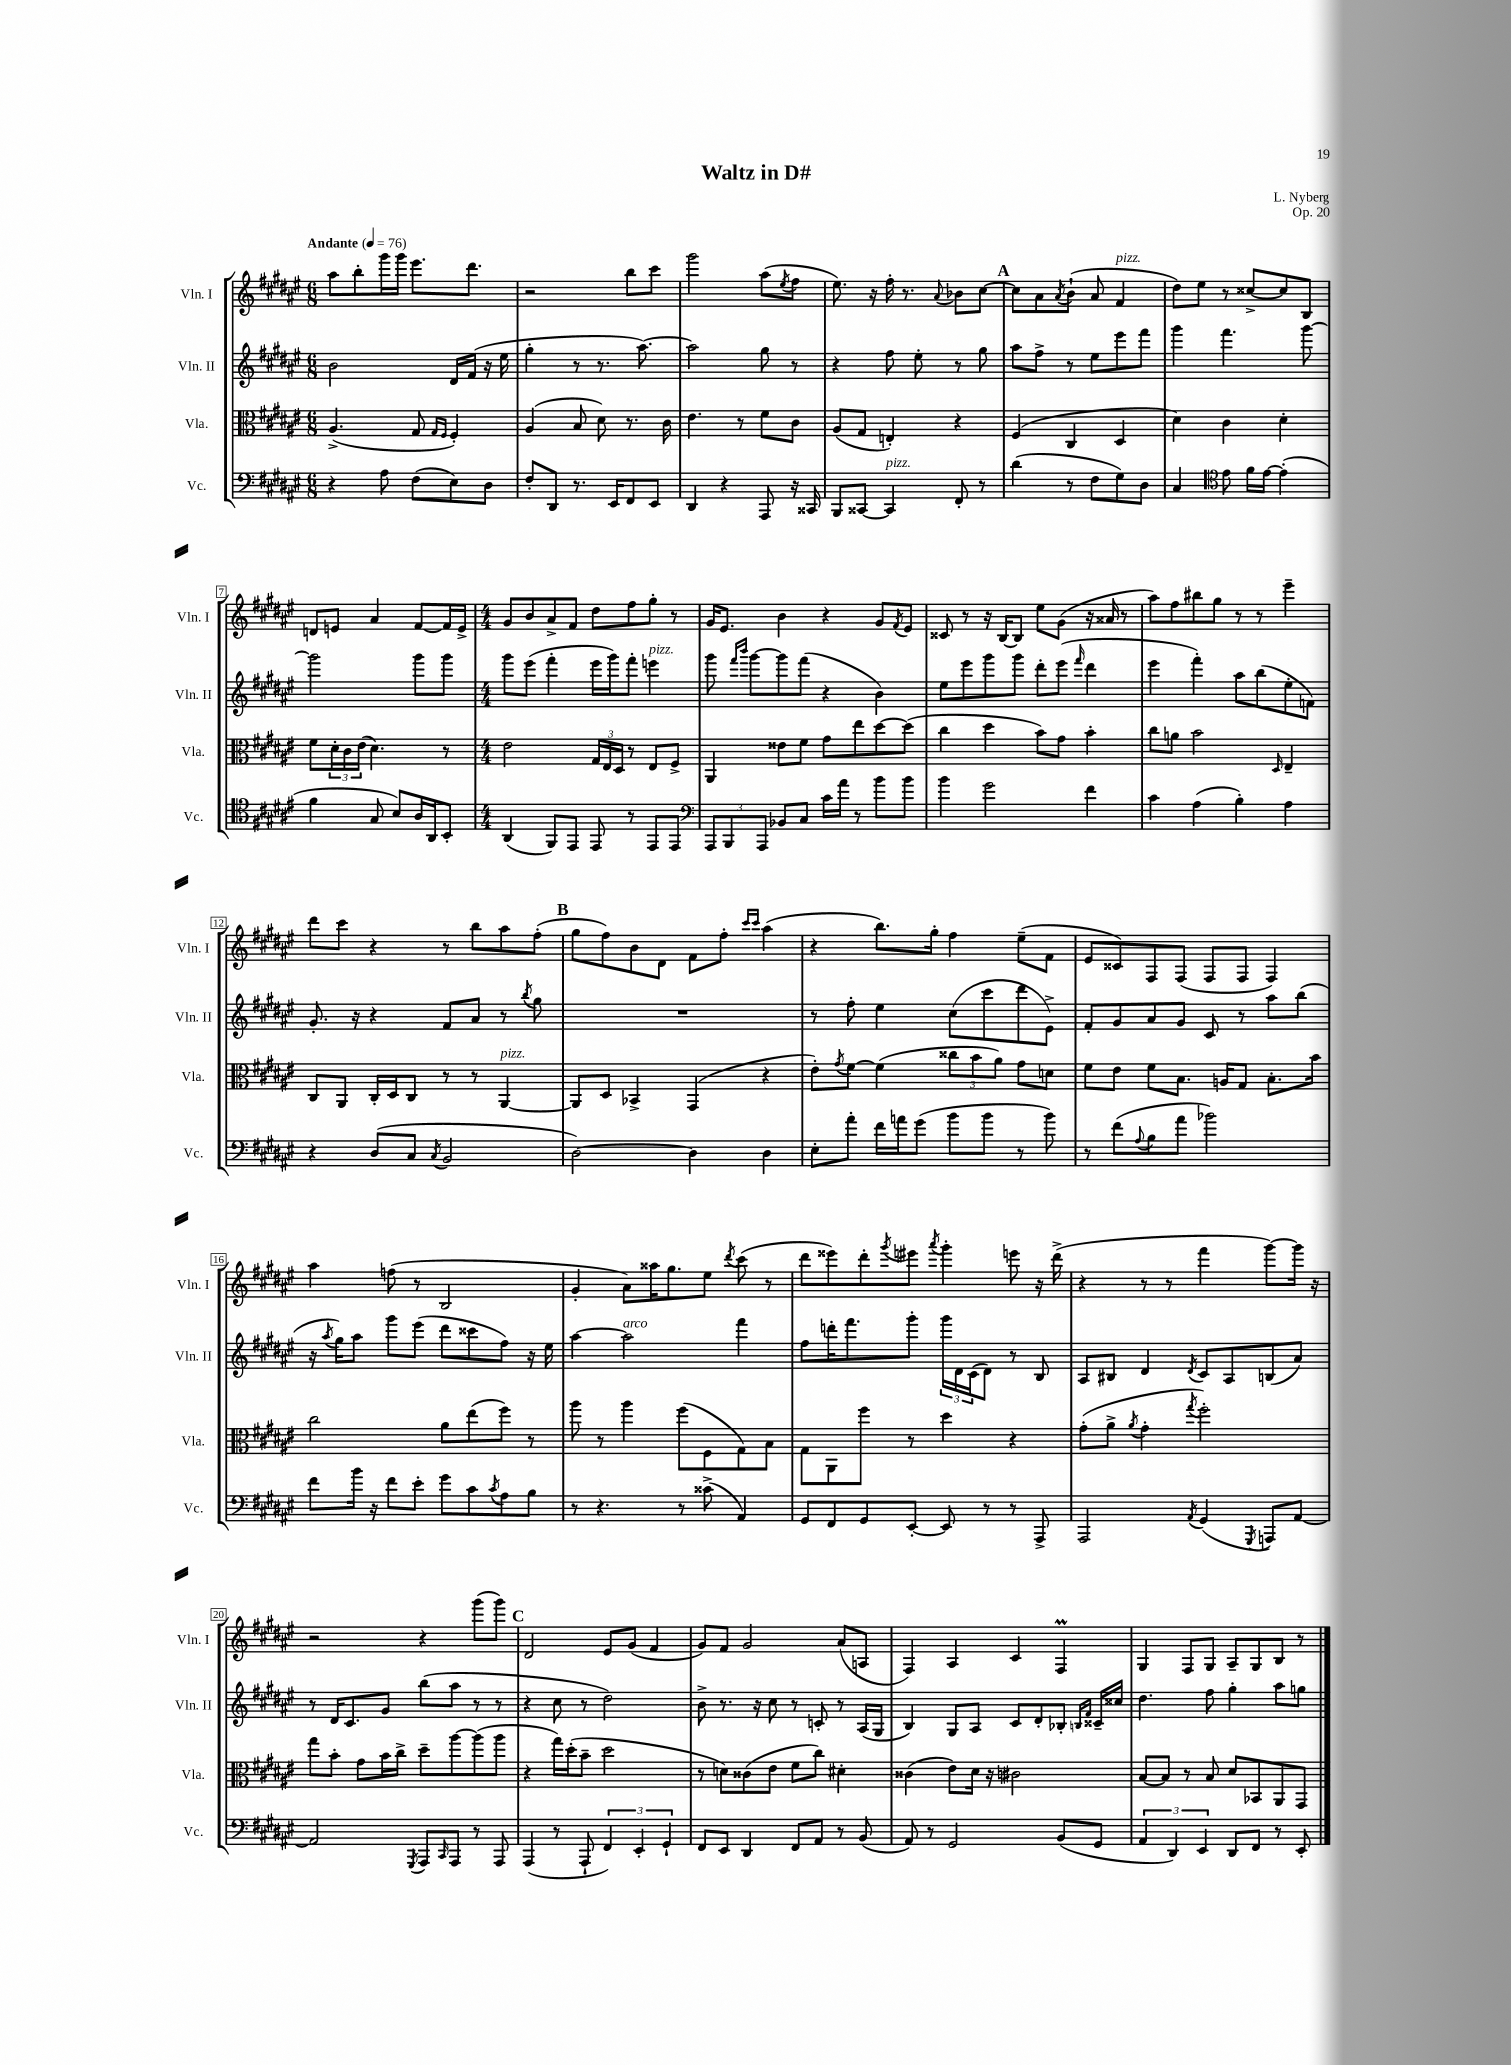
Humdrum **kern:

**kern	**kern	**kern	**kern
*staff4	*staff3	*staff2	*staff1
*clefF4	*clefC3	*clefG2	*clefG2
*k[f#c#g#d#a#e#]	*k[f#c#g#d#a#e#]	*k[f#c#g#d#a#e#]	*k[f#c#g#d#a#e#]
*M6/8	*M6/8	*M6/8	*M6/8
*MM76	*MM76	*MM76	*MM76
4r	(4.A#^/	2b\	8aa#\L
.	.	.	8bb'\
8A#\	.	.	16ggg#\L
.	.	.	16ggg#\JJ
(8F#\L	8G#/	.	8.eee#\L
.	16qqG#/LL	.	.
.	16qqF#/JJ	.	.
8E#\)	4F#'/)	16d#/LL	.
.	.	(16f#/JJ	8.ddd#\J
8D#\J	.	16r	.
.	.	16ee#\	.
=	=	=	=
8F#'/L	(4A#/	4gg#'\	2r
8DD#/J	.	.	.
8.r	8B/	8r	.
.	8d#\)	8.r	.
16EE#/LK	.	.	.
8FF#/	8.r	.	8bb\L
.	.	[8.aa#\)	.
8EE#/J	.	.	8ccc#\J
.	16c#\	.	.
=	=	=	=
4DD#/	4.e#\	2aa#\]	2ggg#\
4r	.	.	.
.	8r	.	.
8AAA#/	8f#\L	8gg#\	(8aa#\L
.	.	.	8qee#/
16r	8c#\J	8r	8ff#\J
16CC##/	.	.	.
=	=	=	=
8BBB/L	(8A#/L	4r	8.ee#\)
[8CC##/J	8G#/J	.	.
.	.	.	16r
4CC##/]	4E'/)	8ff#\	16ff#'\
.	.	.	8.r
.	.	8ee#'\	.
.	.	.	8qqa#/
8FF#'/	4r	8r	8b-\L
8r	.	8gg#\	[8cc#\J
=	=	=	=
(4d#\	(4F#/	8aa#\L	8cc#\]L
.	.	8ff#^\J	8a#\
.	.	.	8qa#/
8r	4C#/	8r	(8b`\J
8F#\L	.	8ee#\L	8a#/
8G#\)	4D#/	8eee#\	4f#/
8D#\J	.	8fff#\J	.
=	=	=	=
4C#/	4d#\)	4ggg#\	8dd#\L)
.	.	.	8ee#\J
*clefC4	*	*	*
8e#\	4c#\	4.fff#\	8r
16f#\LL	.	.	[8cc##^/L
[16e#\JJ	.	.	.
(4e#'\]	4d#'\	.	8cc##/]
.	.	[8ggg#\	8B/J
=	=	=	=
4f#\	8f#\L	2ggg#\]	8d/L
.	24d#'\L	.	8e/J
.	24c#\	.	.
.	(24e#\JJ	.	.
8G#/	4.d#\)	.	4a#/
8B/L)	.	.	.
16A#/L	.	8ggg#\L	[8f#/L
16AA#/J	.	.	.
8BB'/J	8r	8ggg#\J	16f#/]L
.	.	.	16e^/JJ
=	=	=	=
*M4/4	*M4/4	*M4/4	*M4/4
(4AA#/	2e#\	8ggg#\L	8g#/L
.	.	(8eee#\J	8b/
8FF#/L)	.	4fff#'\	8a#^/
8EE#/J	.	.	8f#/J
8EE#/	24G#/LL	16eee#\LL	8dd#\L
.	24E#/	.	.
.	.	16ggg#\J)	.
.	24D#/JJ	.	.
8r	8r	8fff#'\J	8ff#\
8EE#/L	8E#/L	4eee\	8gg#'\J
8EE#/J	8F#^/J	.	8r
=	=	=	=
*clefF4	*	*	*
12AAA#/L	4AA#/	8ggg#\	16g#/LK
.	.	.	8.e#/J
12BBB/	.	.	.
.	.	16qqfff#/LL	.
.	.	16qqbbb/JJ	.
.	.	[8ggg#\L	.
12AAA#/J	.	.	.
8BB-/L	8e##\L	8ggg#\]	4b\
8C#/J	8f#\J	(8fff#\J	.
16c#\LL	8g#\L	4r	4r
16a#\JJ	.	.	.
8r	8ee#\	.	.
8b\L	[8dd#\	4b\)	8g#/L
.	.	.	8qf#/
8b\J	(8dd#\]J	.	8e#/J
=	=	=	=
4b\	4cc#\	8ee#\L	8c##/
.	.	8eee#\	8r
2g#\	4dd#\	8ggg#\	16r
.	.	.	[16B/LK
.	.	8ggg#\J	8B/]J
.	8b\L)	8ddd#'\L	8ee#\L
.	8g#\J	(8eee#\J	(8g#\J
.	.	16qqfff#/	.
4f#\	4b'\	4ddd#\	16r
.	.	.	16a##/
.	.	.	8r
=	=	=	=
4c#\	8cc#\L	4eee#\	8aa#\L)
.	8a\J	.	8ff#\
(4A#\	2b\	4fff#'\)	8bb#\
.	.	.	8gg#\J
4B'\)	.	8aa#\L	8r
.	.	(8bb\	8r
.	16qqD#/	.	.
4A#\	4E#~/	8ee#'\	4eee#~\
.	.	8f\J)	.
=	=	=	=
4r	8C#/L	8.g#'/	8ddd#\L
.	8AA#/J	.	8ccc#\J
.	.	16r	.
(8D#/L	16C#'/LL	4r	4r
.	16D#/J	.	.
8C#/J	8C#/J	.	.
8qC#/	.	.	.
2BB/	8r	8f#/L	8r
.	8r	8a#/J	8bb\L
.	[4AA#/	8r	8aa#\
.	.	8qbb/	.
.	.	8gg#\	(8ff#'\J
=	=	=	=
[2D#\)	8AA#/]L	1r	8gg#\L
.	8D#/J	.	8ff#\)
.	4BB-^/	.	8b\
.	.	.	8d#\J
4D#\]	(4GG#/	.	8f#\L
.	.	.	8ff#'\J
.	.	.	16qqccc#/LL
.	.	.	16qqccc#/JJ
4D#\	4r	.	(4aa#\
=	=	=	=
8E#'\L	8e#'\L)	8r	4r
.	8qg#/	.	.
8a#'\J	[8f#\J	8ff#'\	.
16f#\LL	(4f#\]	4ee#\	8.bb\L)
16a\J	.	.	.
(8g#\J	.	.	.
.	.	.	16gg#'\Jk
8b\L	12cc##\L	(8cc#\L	4ff#\
.	12b\	.	.
8b\J	.	8ccc#\	.
.	12a#\J)	.	.
8r	8g#\L	8ddd#\	(8ee#~\L
8b\)	8d\J	8e#^\J)	8f#\J
=	=	=	=
8r	8f#\L	8f#'/L	8e#/L
(8f#\L	8e#\J	8g#/	8c##/)
8qqA#/	.	.	.
8B\	8f#\L	8a#/	8F#/
8a#\J	8.B\J	8g#/J	(8F#/J
2b-\)	.	8c#/	8F#/L
.	16A/LK	.	.
.	8G#/J	8r	8F#/J
.	8.B'\L	8aa#\L	4F#/)
.	.	(8bb\J	.
.	16b\Jk	.	.
=	=	=	=
8f#\L	2cc#\	16r	4aa#\
.	.	8qaa#/	.
.	.	16gg#\LK)	.
16b\Jk	.	8aa#\J	.
16r	.	.	.
8f#\L	.	8ggg#\L	(8ff\
8e#'\J	.	(8eee#\J	8r
8g#\L	8a#\L	8ddd#\L	2B/
8c#\	(8ee#\	8ccc##\	.
8qc#/	.	.	.
8A#\	8ff#\J)	8ff#\J)	.
8B\J	8r	16r	.
.	.	16ee#\	.
=	=	=	=
8r	8aa#\	[4aa#\	4g#'/
4.r	8r	.	.
.	4aa#\	2aa#\]	8a#\L)
.	.	.	16aa##\K
.	.	.	8.gg#\
8r	(8ff#\L	.	.
(8c##^\	8F#\	.	8ee#\J
.	.	.	8qddd#/
4AA#/)	8G#\)	4fff#\	(8ccc#\
.	8B\J	.	8r
=	=	=	=
8GG#/L	8G#\L	8ff#\L	8ddd#\L
8FF#/	8AA#\	16ddd'\K	8eee##\)
.	.	8.fff#\	.
8GG#/	8ff#\J	.	8ddd#'\
.	.	.	8qggg#/
[8EE#'/J	8r	8ggg#'\J	8eee#\J
.	.	.	8qaaa#/
8EE#/]	4dd#\	24ggg#\LL	4ggg#'\
.	.	24d#\	.
.	.	(24c#\J	.
8r	.	8d#\J)	.
8r	4r	8r	8eee\
8AAA#^/	.	8B/	16r
.	.	.	(16ddd#^\
=	=	=	=
2AAA#/	(8g#'\L	8A#/L	4r
.	8a#^\J	8B#/J	.
.	8qa#/	.	.
.	4g#'\	4d#/	8r
.	.	.	8r
8qAA#/	8qgg#/	8qd#/	.
(4GG#/	2ff#'\)	8c#/L	4fff#\
.	.	8A#/	.
8qGGG#/	.	.	.
8AAA/L)	.	(8B/	[8ggg#\L)
[8AA#/J	.	8a#/J)	16ggg#\]Jk
.	.	.	16r
=	=	=	=
2AA#/]	8gg#\L	8r	2r
.	8b'\J	16d#/LK	.
.	.	8.c#/	.
.	8g#\L	.	.
.	16b\L	8g#/J	.
.	16cc#^\JJ	.	.
8qGGG#/	.	.	.
8AAA#/L	8dd#~\L	(8bb\L	4r
16qqCC#/	.	.	.
8AAA#/J	[8aa#\	8aa#\J	.
8r	(8aa#\]	8r	(8ggg#\L
8AAA#/	8aa#\J	8r	8ggg#\J)
=	=	=	=
(4AAA#/	4r	4r	2d#/
8r	16gg#\LL)	8cc#\	.
.	(16dd#'\J	.	.
8AAA#`/	8b~\J	8r	.
6FF#/)	2dd#\	2dd#\)	8e#/L
.	.	.	(8g#/J
6EE#'/	.	.	.
.	.	.	4f#/
6GG#`/	.	.	.
=	=	=	=
8FF#/L	8r	8b^\	8g#/L)
8EE#/J	8d\L)	8.r	8f#/J
4DD#/	(8c##\	.	2g#/
.	.	16r	.
.	8e#\J	8cc#\	.
8FF#/L	8f#\L	8r	.
8AA#/J	8cc#\J)	8c'/	.
8r	4d#'\	8r	(8a#/L
(8BB/	.	(16A#/LL	8A/J
.	.	16G#/JJ	.
=	=	=	=
8AA#/)	(4c##\	4B/)	4F#/)
8r	.	.	.
2GG#/	8e#\L)	8G#/L	4A#/
.	16d#\Jk	8A#/J	.
.	16r	.	.
.	2c#\	8c#/L	4c#/
.	.	8d#'/	.
(8BB/L	.	8B-'/J	4F#/
.	.	16qqB/LL	.
.	.	16qqf#/JJ	.
8GG#/J	.	16c##~/LL	.
.	.	16cc##/JJ	.
=	=	=	=
6AA#/	[8B/L	4.dd#\	4G#/
.	8B/]J	.	.
6DD#/)	.	.	.
.	8r	.	8F#/L
6EE#/	.	.	.
.	8B/	8ff#\	8G#/J
8DD#/L	8d#/L	4gg#'\	8A#~/L
8FF#/J	8BB-/	.	8G#/
8r	8AA#/	8aa#\L	8B/J
8EE#'/	8GG#/J	8gg\J	8r
==	==	==	==
*-	*-	*-	*-
